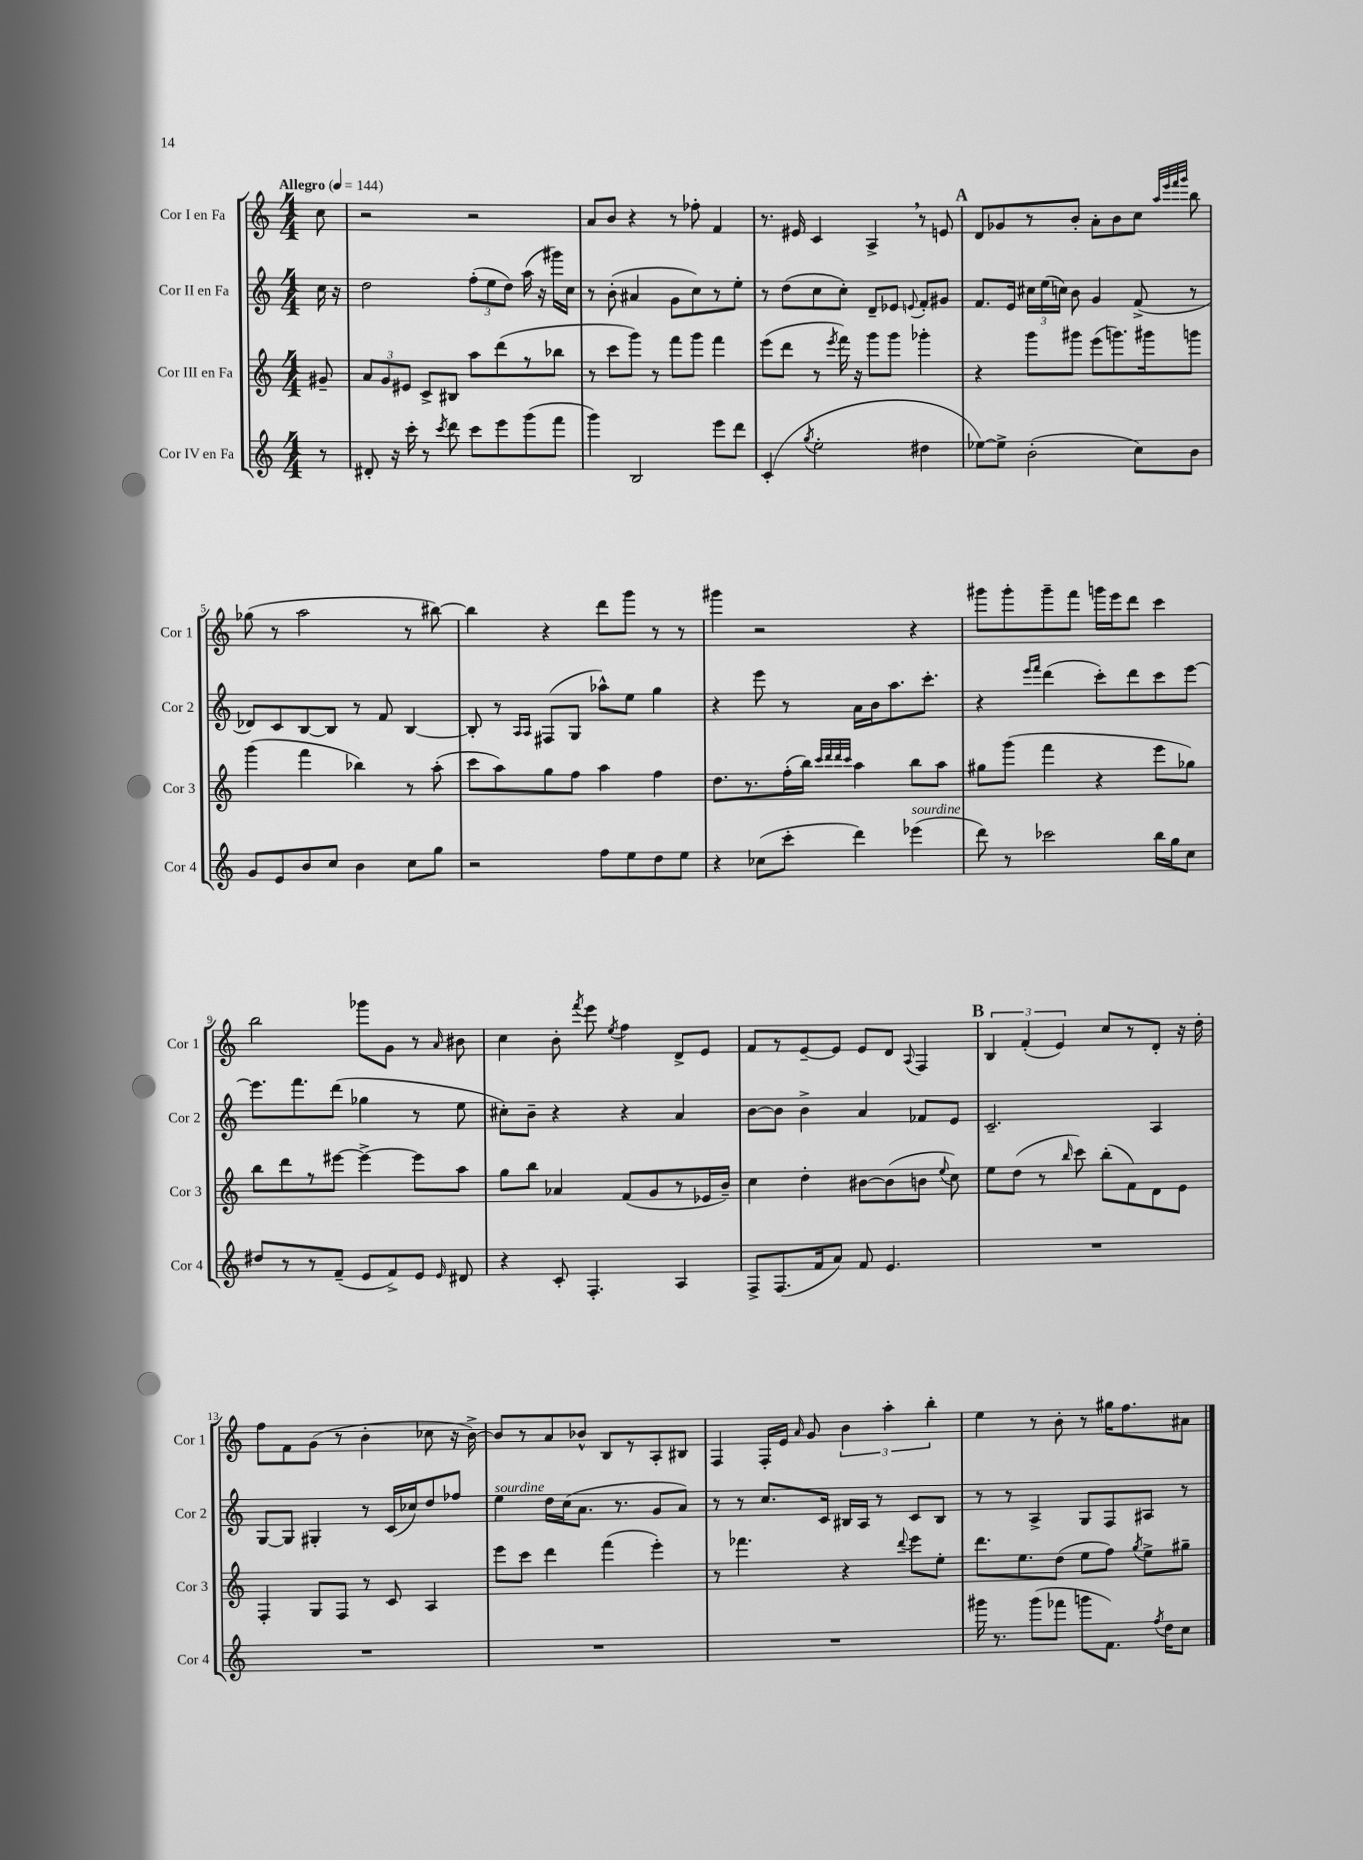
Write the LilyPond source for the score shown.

<<
\new StaffGroup <<
\new Staff = "s0" \with { instrumentName = "Cor I en Fa" shortInstrumentName = "Cor 1" } {
    \clef treble \key c \major \numericTimeSignature \time 4/4 \partial 8 \tempo "Allegro" 4 = 144
    \autoBeamOff c''8 |
    r2 r2 |
    a'8[ b'8] r4 r8 fes''8-. f'4 |
    r8. eis'16 c'4 a4-> \breathe r8 e'8 |
    \mark \markup { \bold "A" } d'8[ ges'8 r8 b'8]-. a'8[-. b'8 c''8] \grace { a''32[ e'''32 f'''32 g'''32] } b''8 |
    ges''8( r8 a''2 r8 bis''8~) |
    bis''4 r4 d'''8[ g'''8] r8 r8 |
    gis'''4 r2 r4 |
    gis'''8[ gis'''8-. gis'''8-- f'''8] g'''16[ e'''16 d'''8] c'''4 |
    b''2 ges'''8[ g'8] r8 \grace { a'16 } bis'8 |
    c''4 b'8-. \acciaccatura { f'''8 } e'''8 \acciaccatura { e''8 } f''4 d'8[-> e'8] |
    f'8[ r8 e'8~-- e'8] e'8[ d'8] \appoggiatura { a8 } f4 |
    \mark \markup { \bold "B" } \tuplet 3/2 { b4 f'4-.( e'4) } c''8[ r8 d'8]-. r16 d''16-. |
    f''8[ f'8 g'8]( r8 b'4-. ces''8 r16 b'16~->) |
    b'8[ r8 a'8 bes'8]-^ b8[ r8 a8-. bis8] |
    f4 f16[-. e'16] \grace { a'16 } g'8 \tuplet 3/2 { b'4 a''4-. b''4-. } |
    e''4 r8 b'8-. r8 gis''16[ f''8. ais'8] \bar "|." |
}
\new Staff = "s1" \with { instrumentName = "Cor II en Fa" shortInstrumentName = "Cor 2" } {
    \clef treble \key c \major \numericTimeSignature \time 4/4 \partial 8
    \autoBeamOff c''16 r16 |
    d''2 \tuplet 3/2 { f''8[-.( e''8 d''8]) } a''16( r16 gis'''16[) c''16] |
    r8 b'8-.( ais'4 g'8[ c''8) r8 e''8]-. |
    r8 d''8[( c''8 c''8]-.) d'8[-- ees'8] \appoggiatura { e'8 } f'8[-. gis'8] |
    \mark \markup { \bold "A" } f'8.[ e'16] \tuplet 3/2 { cis''16[ e''16( c''16]) } b'8 g'4 f'8->( r8 |
    des'8[) c'8 b8~ b8] r8 f'8 b4~ |
    b8-. r8 \grace { a16[ a16] } fis8[( g8] aes''8[-^) e''8] g''4 |
    r4 e'''8 r8 a'16[ b'16 a''8. c'''8.]-. |
    r4 \grace { e'''16[ f'''16] } d'''4( c'''8[-.) d'''8 c'''8 e'''8]~ |
    e'''8.[ f'''8. d'''8]( ges''4 r8 e''8 |
    cis''8[-.) b'8]-- r4 r4 a'4 |
    b'8[~ b'8] b'4-> a'4 fes'8[ e'8] |
    \mark \markup { \bold "B" } c'2.-- a4 |
    g8[~ g8] gis4-. r8 c'16[( ces''16) d''8 fes''8] |
    e''4^\markup { \italic "sourdine" } d''16[ c''16( a'8.] r8. g'8[ a'8]) |
    r8 r8 c''8.[ c'16] bis16[ a16] r8 c'8[ bis8] |
    r8 r8 a4-> g8[ f8 ais8] r8 \bar "|." |
}
\new Staff = "s2" \with { instrumentName = "Cor III en Fa" shortInstrumentName = "Cor 3" } {
    \clef treble \key c \major \numericTimeSignature \time 4/4 \partial 8
    \autoBeamOff gis'8-- |
    \tuplet 3/2 { a'8[ g'8 eis'8] } c'8[-> bis8] a''8[ d'''8( r8 bes''8] |
    r8 c'''8[ g'''8]) r8 f'''8[ g'''8] f'''4 |
    e'''8[( d'''8] r8 \acciaccatura { e'''8 } f'''16) r16 g'''8[ g'''8] ges'''4-. |
    \mark \markup { \bold "A" } r4 g'''8[ gis'''8] e'''8[( g'''8.) gis'''16 g'''8] |
    g'''4( f'''4 bes''4) r8 a''8-.( |
    c'''8[ a''8) g''8 f''8] a''4 f''4 |
    d''8.[ r8. f''16-.( b''16]) \grace { c'''32[ d'''32 d'''32 c'''32] } a''4 b''8[ a''8] |
    gis''8[ g'''8]( f'''4 r4 e'''8[ ges''8]) |
    b''8[ d'''8 r8 eis'''8]~ eis'''4~-> eis'''8[ a''8] |
    g''8[ b''8] aes'4 f'8[( g'8 r8 ees'16 b'16]--) |
    c''4 d''4-. bis'8[~ bis'8( b'8] \appoggiatura { e''8 } c''8) |
    \mark \markup { \bold "B" } e''8[ d''8]( r8 \grace { b''16 } c'''8) b''8[-.( f'8) d'8 e'8] |
    f4-. g8[ f8] r8 c'8 a4 |
    e'''8[ c'''8] d'''4 f'''4( e'''4-.) |
    r8 fes'''4. r4 \appoggiatura { d'''8 } e'''8[ e''8]-. |
    d'''8.[ e''8. d''8]( e''8[ f''8]) \acciaccatura { g''8 } e''8[-> gis''8]-- \bar "|." |
}
\new Staff = "s3" \with { instrumentName = "Cor IV en Fa" shortInstrumentName = "Cor 4" } {
    \clef treble \key c \major \numericTimeSignature \time 4/4 \partial 8
    \autoBeamOff r8 |
    dis'8-. r16 c'''16-. r8 \acciaccatura { c'''8 } d'''8 c'''8[ e'''8 g'''8( f'''8] |
    g'''4) b2 e'''8[ d'''8] |
    c'4-.( \acciaccatura { g''8 } e''2-. dis''4 |
    \mark \markup { \bold "A" } ees''8[~) ees''8]-> b'2-.( c''8[) b'8] |
    g'8[ e'8 b'8 c''8] b'4 c''8[ g''8] |
    r2 f''8[ e''8 d''8 e''8] |
    r4 ces''8[( c'''8]-. d'''4) ees'''4^\markup { \italic "sourdine" }( |
    d'''8) r8 ces'''2 b''16[ g''16 c''8] |
    dis''8[ r8 r8 f'8]--( e'8[ f'8->) e'8] \grace { e'16 } dis'8 |
    r4 c'8-. f4.-. a4 |
    f8[-> f8.( f'16 a'8]) f'8 e'4. |
    \mark \markup { \bold "B" } R1 |
    R1 |
    R1 |
    R1 |
    gis'''16 r8. gis'''8[( fes'''8] g'''8[ f'8.]) \acciaccatura { f''8 } d''16[ c''8] \bar "|." |
}
>>
>>
